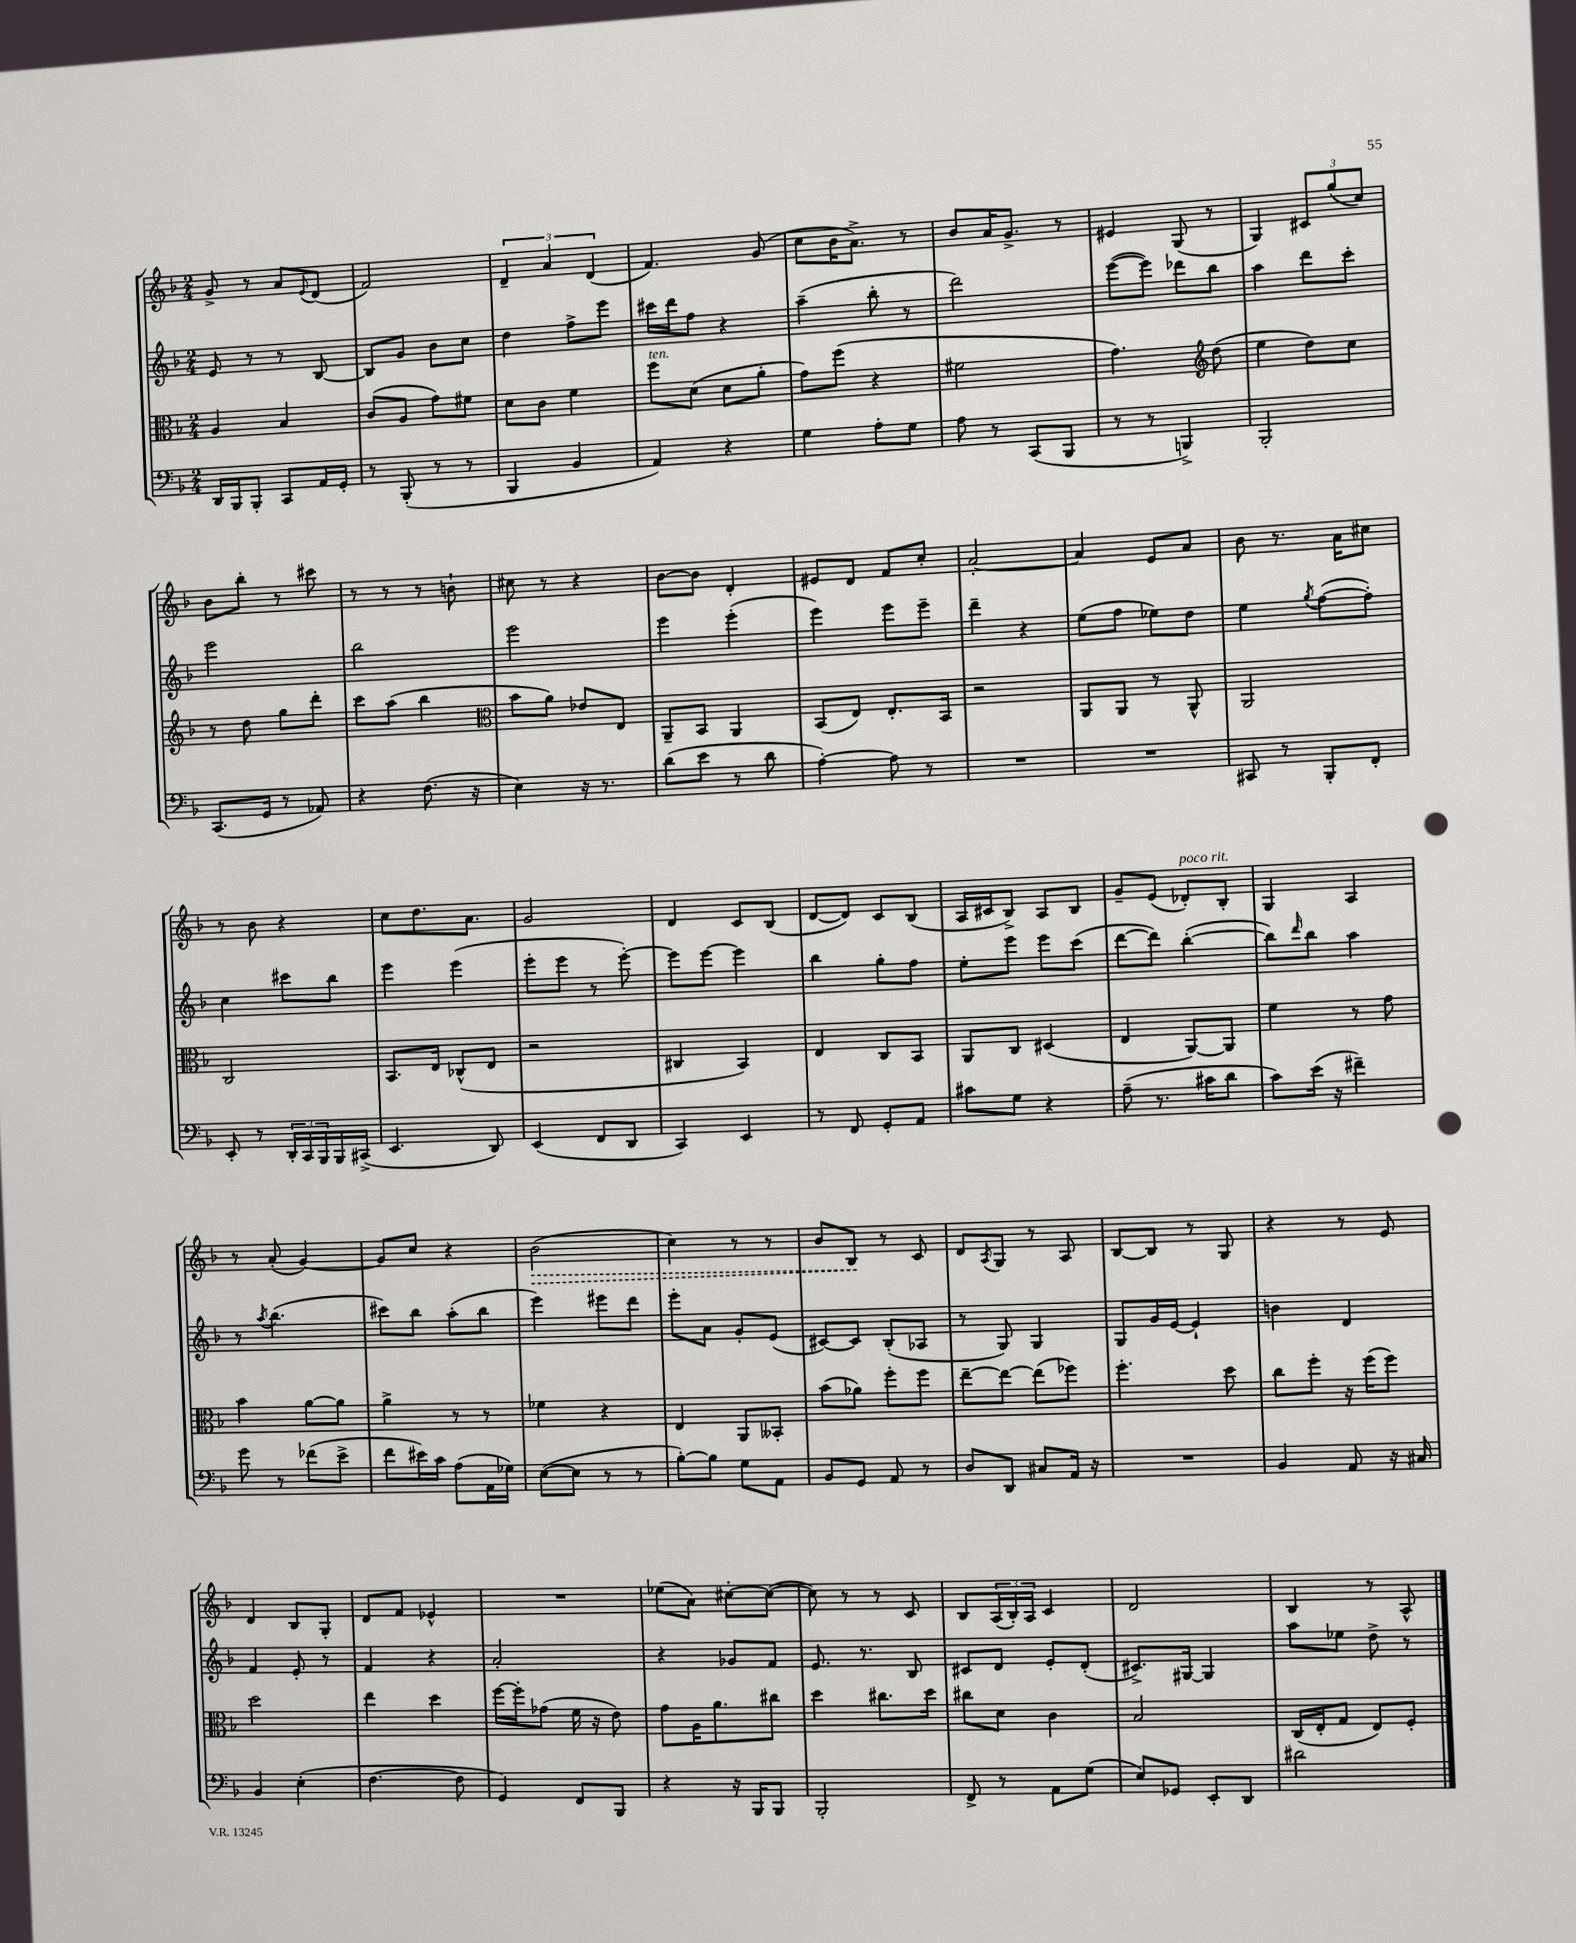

**kern	**kern	**kern	**kern
*staff4	*staff3	*staff2	*staff1
*clefF4	*clefC3	*clefG2	*clefG2
*k[b-]	*k[b-]	*k[b-]	*k[b-]
*M2/4	*M2/4	*M2/4	*M2/4
16DD/LL	4A/	8e/	8g^/
16BBB-/J	.	.	.
8BBB-'/J	.	8r	8r
8CC/L	4B-/	8r	8a/L
.	.	.	8qqe/
16AA/L	.	[8B-/	(8d/J
16GG'/JJ	.	.	.
=	=	=	=
8r	(8c/L	8B-/]L	2f/)
(8BBB-'/	8A/J	8g/J	.
8r	8g\L)	8b-\L	.
8r	8f#\J	8cc\J	.
=	=	=	=
4BBB-/	8d\L	4dd\	6d~/
.	8c\J	.	.
.	.	.	6a/
4BB-/	4f\	8ff^\L	.
.	.	.	(6d/
.	.	8eee\J	.
=	=	=	=
4AA/)	8ff\L	16ccc#\LL	4.f/)
.	.	16ddd\J	.
.	(8d\J	8ff\J	.
4r	8d\L	4r	.
.	8a'\J	.	(8g/
=	=	=	=
4G\	8g\L)	(4aa~\	8cc\L
.	(8ff\J	.	16b-\K
.	.	.	8.a^\J)
8A'\L	4r	8bb-'\	.
8G\J	.	8r	8r
=	=	=	=
8A\	2f#\	2ddd\)	8b-/L
8r	.	.	16a/K
.	.	.	8.g^/J
(8CC/L	.	.	.
8BBB-/J	.	.	8r
=	=	=	=
8r	4.g\)	([8eee\L	4e#/
8r	.	8eee\]J)	.
4BBB^/)	.	8ddd-\L	(8G/
*	*clefG2	*	*
.	(8dd\	8bb-\J	8r
=	=	=	=
2BBB-'/	4ee\	4aa\	4G/)
.	8dd\L)	8ddd\L	12c#/L
.	.	.	(12gg/
.	8cc\J	8ccc'\J	.
.	.	.	12cc/J)
=	=	=	=
(8.CC/L	8r	2eee\	8b-\L
.	8dd\	.	8bb-'\J
16GG/Jk	.	.	.
8r	8gg\L	.	8r
8AA-/)	8ddd'\J	.	8ccc#\
=	=	=	=
4r	8ccc\L	2bb-\	8r
.	(8aa\J	.	8r
(8.F\	4bb-\	.	8r
.	.	.	8b`\
16r	.	.	.
=	=	=	=
*	*clefC3	*	*
4E\)	8b-\L	2eee\	8cc#\
.	8a\J)	.	8r
16r	8e-/L	.	4r
8.r	.	.	.
.	8E/J	.	.
=	=	=	=
(8d\L	8AA~/L	4eee\	[8b-\L
8e\J	8BB-/J	.	8b-\]J
8r	4AA/	(4eee'\	4d'/
8d\	.	.	.
=	=	=	=
[4A'\)	(8BB-/L	4eee\)	8e#/L
.	8E/J)	.	8d/J
8A\]	8.E'/L	8eee\L	8f/L
8r	.	8eee~\J	8cc'/J
.	16BB-/Jk	.	.
=	=	=	=
2r	2r	4ddd~\	[2a'/
.	.	4r	.
=	=	=	=
2r	8AA/L	(8ee\L	4a/]
.	8AA/J	8ff\J	.
.	8r	8ee-\L)	8e/L
.	8AA^^/	8dd\J	8a/J
=	=	=	=
8CC#/	2AA/	4ee\	8b-\
8r	.	.	8.r
.	.	8qgg/	.
8BBB-'/L	.	([8ff\L	.
.	.	.	16a\LK
8FF'/J	.	8ff'\]J)	8cc#\J
=	=	=	=
8EE'/	2C/	4cc\	8r
8r	.	.	8b-\
24DD'/LL	.	8ccc#\L	4r
24CC/	.	.	.
24BBB-/	.	.	.
16BBB-/	.	8bb-\J	.
(16CC#^/JJ	.	.	.
=	=	=	=
4.EE/	8.BB-/L	4eee\	8cc\L
.	.	.	8.dd\
.	16E/Jk	.	.
.	(8C-^^/L	(4eee\	.
.	.	.	8.a\J
8DD/)	8E/J	.	.
=	=	=	=
(4EE/	2r	8eee'\L	2g/
.	.	8eee\J	.
8FF/L	.	8r	.
8DD/J	.	[8eee'\)	.
=	=	=	=
4CC/)	4C#/	8eee\]L	4d/
.	.	[8eee\J	.
4EE/	4BB-/)	4eee\]	8c/L
.	.	.	(8B-/J
=	=	=	=
8r	4E/	4bb-\	[8d/L
8FF/	.	.	8d/]J)
8GG'/L	8C/L	8gg'\L	8c/L
8AA/J	8BB-/J	8ff\J	(8B-/J
=	=	=	=
8c#\L	8AA/L	8ee'\L	16A/LL
.	.	.	16c#/J
8G\J	8C/J	8eee\J	8B-^/J)
4r	(4D#/	8eee\L	8A/L
.	.	(8ccc\J	8B-/J
=	=	=	=
(8A~\	4E/	[8ddd\L	8g~/L
8.r	.	8ddd\]J)	(8e/J
.	[8AA/L)	([4bb-'\	8d-'/L)
16c#\LK	.	.	.
8d\J	8AA/]J	.	8B-'/J
=	=	=	=
8c\L)	4f\	8bb-\]L)	4G/
.	.	16qqddd/	.
(16e\Jk	.	8bb-\J	.
16r	.	.	.
4f#~\)	8r	4aa\	4A/
.	8g\	.	.
=	=	=	=
8g\	4b-\	8r	8r
.	.	8qaa/	.
8r	.	(4.bb-\	(8a'/
(8f-\L	[8a\L	.	[4g/)
8e^\J	8a\]J	.	.
=	=	=	=
8f\L	4a^\	8ccc#\L)	8g/]L
16e#\L)	.	8bb-\J	8cc/J
16c\JJ	.	.	.
(8A\L	8r	(8aa'\L	4r
16AA\L	8r	8bb-\J	.
16G-\JJ)	.	.	.
=	=	=	=
([8E\L	4f-\	4eee\)	(2b-\
8E\]J	.	.	.
8r	4r	8eee#\L	.
8r	.	8ddd\J	.
=	=	=	=
[8B-'\L)	4E/	8eee'\L	4cc\)
8B-\]J	.	8a\J	.
8G\L	8AA/L	8g'/L	8r
8AA\J	8BB--'/J	(8e/J	8r
=	=	=	=
8BB-/L	(8b-\L	[8c#/L)	8b-/L
8GG/J	8a-\J)	8c#/]J	8B-/J
8AA/	8ff'\L	(8B-'/L	8r
8r	8ff\J	8A-/J	8c/
=	=	=	=
8D/L	[8ee~\L	8r	8d/L
.	.	.	8qA/
8DD/J	8ee\_J	8G/)	8G/J
8C#/L	(8ee\]L	4G/	8r
16AA/Jk	8ff-\J)	.	8A/
16r	.	.	.
=	=	=	=
2r	4.ff'\	8G/L	[8B-/L
.	.	16g/L	8B-/]J
.	.	[16e/JJ	.
.	.	4e`/]	8r
.	8dd\	.	8G/
=	=	=	=
4BB-/	8cc\L	4b\	4r
.	8ff'\J	.	.
8AA/	16r	4d/	8r
.	(16ff\LK	.	.
16r	8ff\J)	.	8e/
16C#/	.	.	.
=	=	=	=
4BB-/	2dd\	4f/	4d/
(4E'\	.	8e'/	8B-/L
.	.	8r	8G'/J
=	=	=	=
[4.F\	4ee\	4f/	8d/L
.	.	.	8f/J
.	4dd\	4r	4e-^^/
8F\]	.	.	.
=	=	=	=
4GG/)	[16ff\LL	2a'/	2r
.	16ff'\]J	.	.
.	(8g-\J	.	.
8FF/L	16f\	.	.
.	16r	.	.
8BBB-/J	8e\)	.	.
=	=	=	=
4r	8g\L	4r	(8ee-\L
.	16A\K	.	8a\J)
.	8.a\	.	.
16r	.	8g-/L	[8cc#'\L
16BBB-/LK	.	.	.
8BBB-/J	8cc#\J	8f/J	(8cc#\_J
=	=	=	=
2BBB-'/	4dd\	8.e/	8cc#\])
.	.	.	8r
.	.	8.r	.
.	8.cc#\L	.	8r
.	.	8B-/	8c/
.	16dd\Jk	.	.
=	=	=	=
8FF^/	8cc#\L	8c#/L	8B-/L
8r	8d\J	8d/J	(24A/L
.	.	.	24B-'/)
.	.	.	24A/JJ
8AA\L	4c\	8e'/L	4c/
(8G\J	.	(8d'/J	.
=	=	=	=
8E/L)	2B-/	8.c#^/L)	2d/
8GG-/J	.	.	.
.	.	[16G#/Jk	.
8EE'/L	.	4G#/]	.
8DD/J	.	.	.
=	=	=	=
2d#\	(16C/LL	8aa\L	4B-/
.	16E'/J	.	.
.	8G/J	8ee-\J	.
.	8E/L)	8dd^\	8r
.	8F'/J	8r	8A^^/
==	==	==	==
*-	*-	*-	*-
